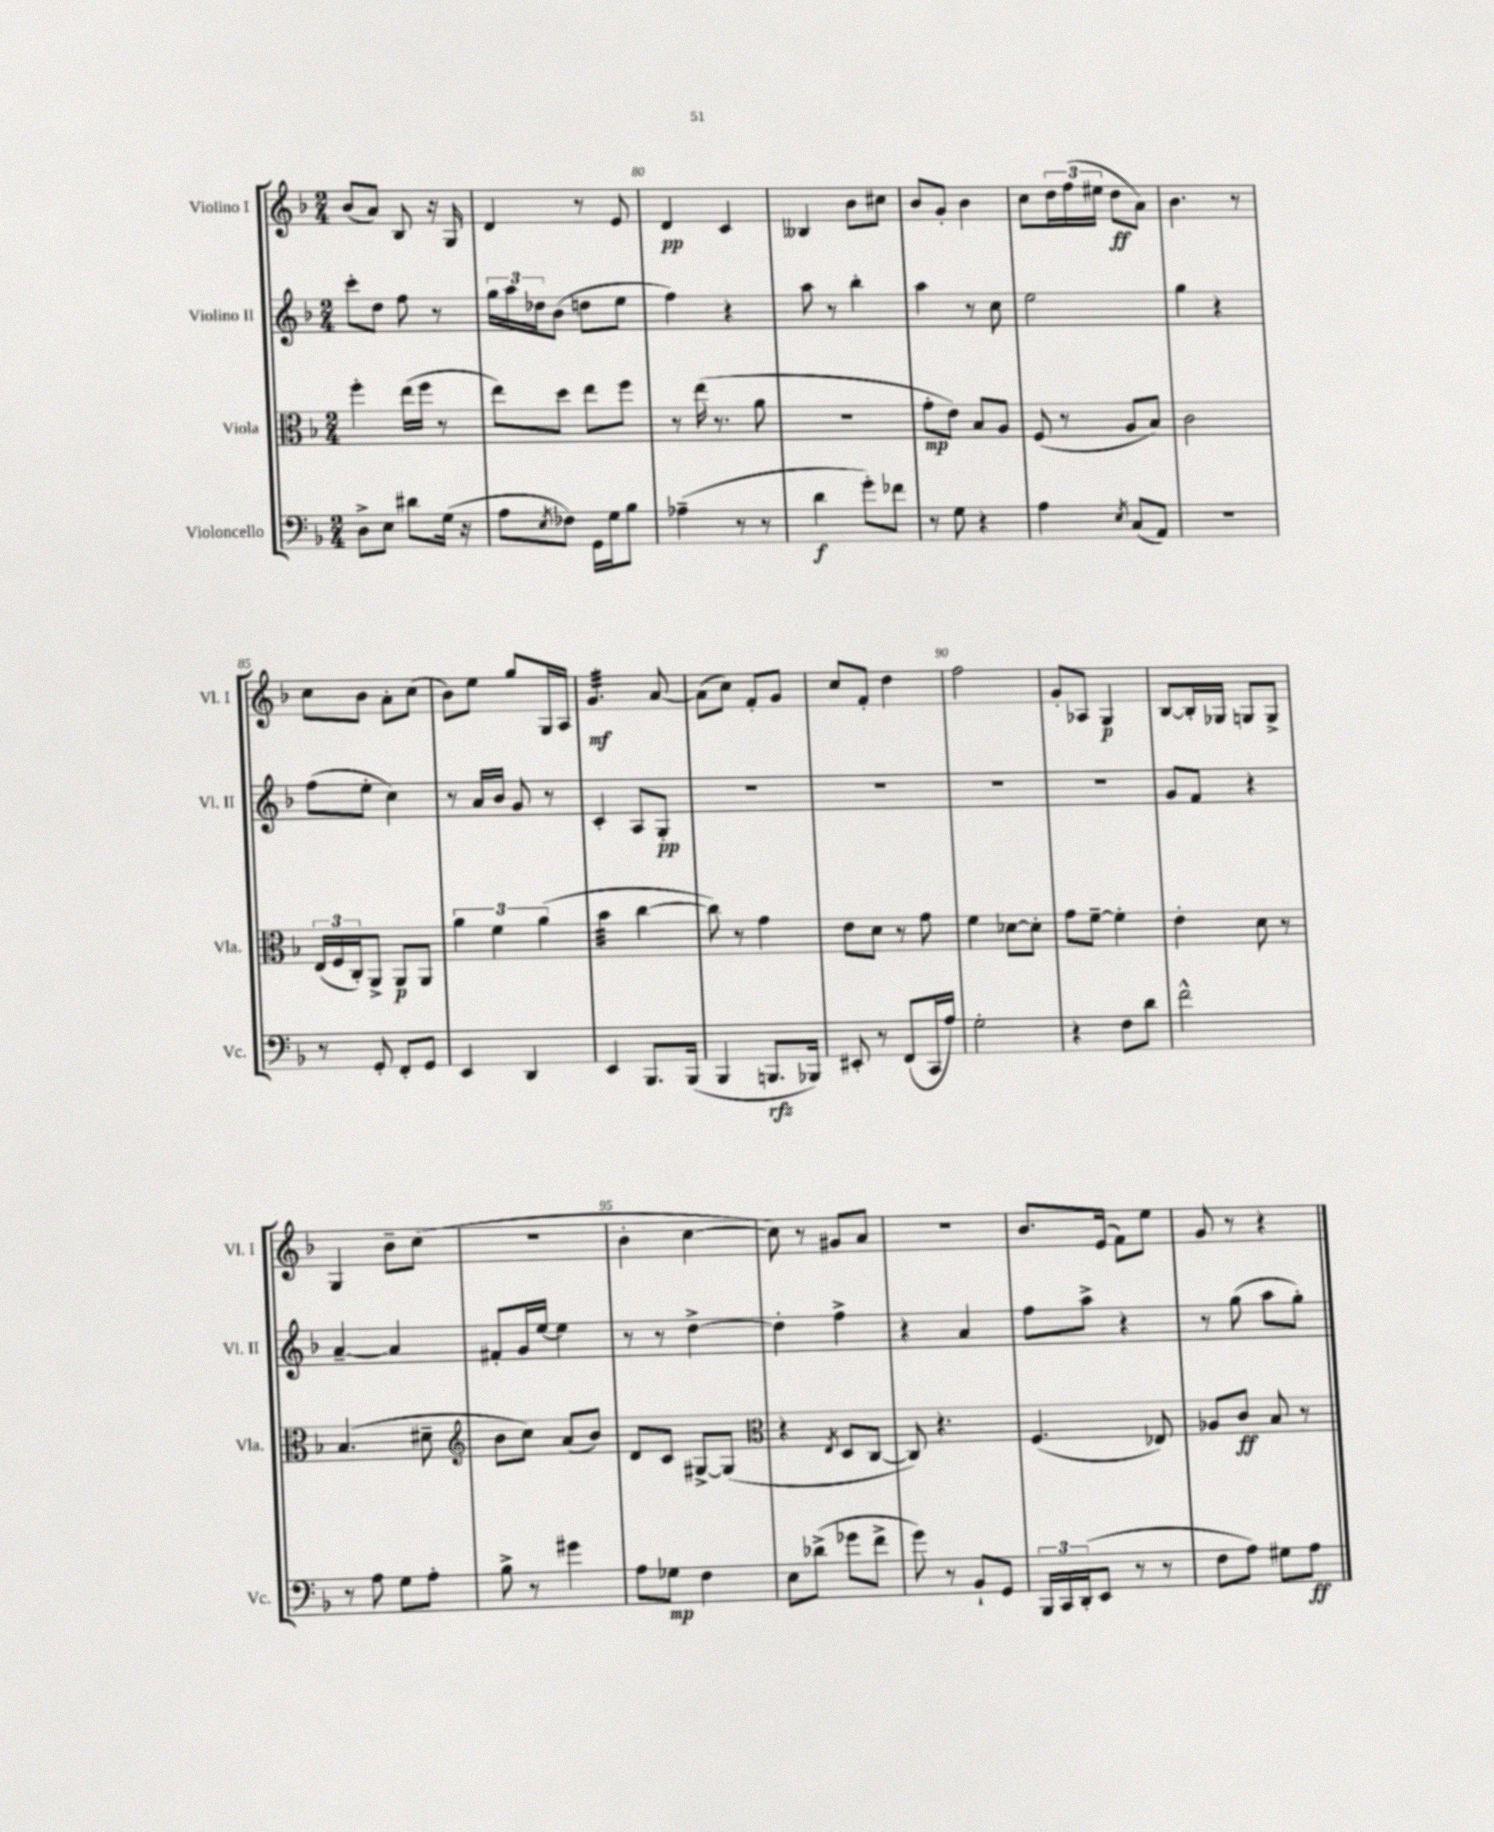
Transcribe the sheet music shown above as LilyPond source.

<<
\new StaffGroup <<
\new Staff = "s0" \with { instrumentName = "Violino I" shortInstrumentName = "Vl. I" } {
    \clef treble \key f \major \numericTimeSignature \time 2/4
    bes'8( a'8) bes8 r16 g16 |
    d'4 r8 e'8 |
    d'4\pp c'4 |
    beses4 bes'8 cis''8 |
    bes'8 g'8-. bes'4 |
    c''8 \tuplet 3/2 { d''16 f''16( eis''16 } d''8\ff a'8) |
    bes'4. r8 |
    c''8 bes'8 a'8-. c''8( |
    bes'8) e''8 g''8 g16 a16 |
    g'4.:32\mf a'8~ |
    a'8( c''8) f'8-. g'8 |
    c''8 f'8-. d''4 |
    f''2 |
    g'8-. aes8 g4\p |
    bes8~ bes16-. ges16 g8 g8-> |
    g4 bes'8-- c''8( |
    R2 |
    bes'4-. c''4~ |
    c''8) r8 gis'8 a'8 |
    R2 |
    bes'8. e'16( f'8) e''8 |
    g'8 r8 r4 \bar "|." |
}
\new Staff = "s1" \with { instrumentName = "Violino II" shortInstrumentName = "Vl. II" } {
    \clef treble \key f \major \numericTimeSignature \time 2/4
    c'''8-. d''8 f''8 r8 |
    \tuplet 3/2 { g''16 a''16 des''16 } bes'8( d''8 e''8 |
    f''4) r4 |
    a''8 r8 bes''4-. |
    a''4 r8 c''8 |
    e''2 |
    g''4 r4 |
    f''8( e''8-. c''4) |
    r8 a'16 bes'16 g'8 r8 |
    c'4-. a8 g8-.\pp |
    r2 |
    R2 |
    R2 |
    R2 |
    g'8 f'8 r4 |
    a'4~-- a'4 |
    fis'8-. g'16 e''16~ e''4 |
    r8 r8 d''4~-> |
    d''4-. f''4-> |
    r4 a'4 |
    f''8 a''8-> r4 |
    r8 g''8( a''8 g''8-.) \bar "|." |
}
\new Staff = "s2" \with { instrumentName = "Viola" shortInstrumentName = "Vla." } {
    \clef alto \key f \major \numericTimeSignature \time 2/4
    f''4-. e''16( f''16 r8 |
    e''8) d''8 e''8 f''8 |
    r8 e''16( r8. a'8 |
    R2 |
    g'8-.\mp e'8) bes8 a8 |
    f8( r8 a8 bes8) |
    c'2 |
    \tuplet 3/2 { e16( f16 c16-.) } a,8-> a,8\p a,8 |
    \tuplet 3/2 { a'4 f'4 a'4( } |
    bes'4:32 c''4~ |
    c''8) r8 g'4 |
    e'8 d'8 r8 g'8 |
    f'4 des'8~ des'8-. |
    g'8 f'8~-- f'4-. |
    e'4-. d'8 r8 |
    bes4.( dis'8-- |
    \clef treble bes'8 c''8) a'8( bes'8) |
    d'8 c'8 gis8~-> gis8( |
    \clef alto r4 \acciaccatura { e8 } d8 c8~ |
    c8) r4. |
    f4.( ees8) |
    aes8 c'8\ff bes8 r8 \bar "|." |
}
\new Staff = "s3" \with { instrumentName = "Violoncello" shortInstrumentName = "Vc." } {
    \clef bass \key f \major \numericTimeSignature \time 2/4
    d8-> e8 dis'8 g16( r16 |
    a8 \acciaccatura { e8 } fes8) g,16 g16 bes8 |
    aes4--( r8 r8 |
    d'4\f g'8-.) fes'8 |
    r8 g8 r4 |
    a4 \acciaccatura { e8 } c8( a,8) |
    r2 |
    r8 g,8-. f,8-. g,8 |
    e,4 d,4 |
    e,4 bes,,8. bes,,16( |
    bes,,4 b,,8.\rfz bes,,16) |
    eis,8-. r8 f,8( c,16 a16) |
    g2-. |
    r4 f8 d'8 |
    f'2-^ |
    r8 a8 g8 a8-. |
    bes8-> r8 gis'4 |
    a8 ges8\mp f4 |
    e8 des'8->( ges'8 f'8-> |
    g'8) r8 bes,8-! g,8 |
    \tuplet 3/2 { bes,,16 c,16 d,16-.( } e,8 r8 r8 |
    f8 a8) gis8 a8\ff \bar "|." |
}
>>
>>
\layout { \context { \Score currentBarNumber = #78 \override BarNumber.break-visibility = ##(#f #t #t) barNumberVisibility = #(every-nth-bar-number-visible 5) } }
